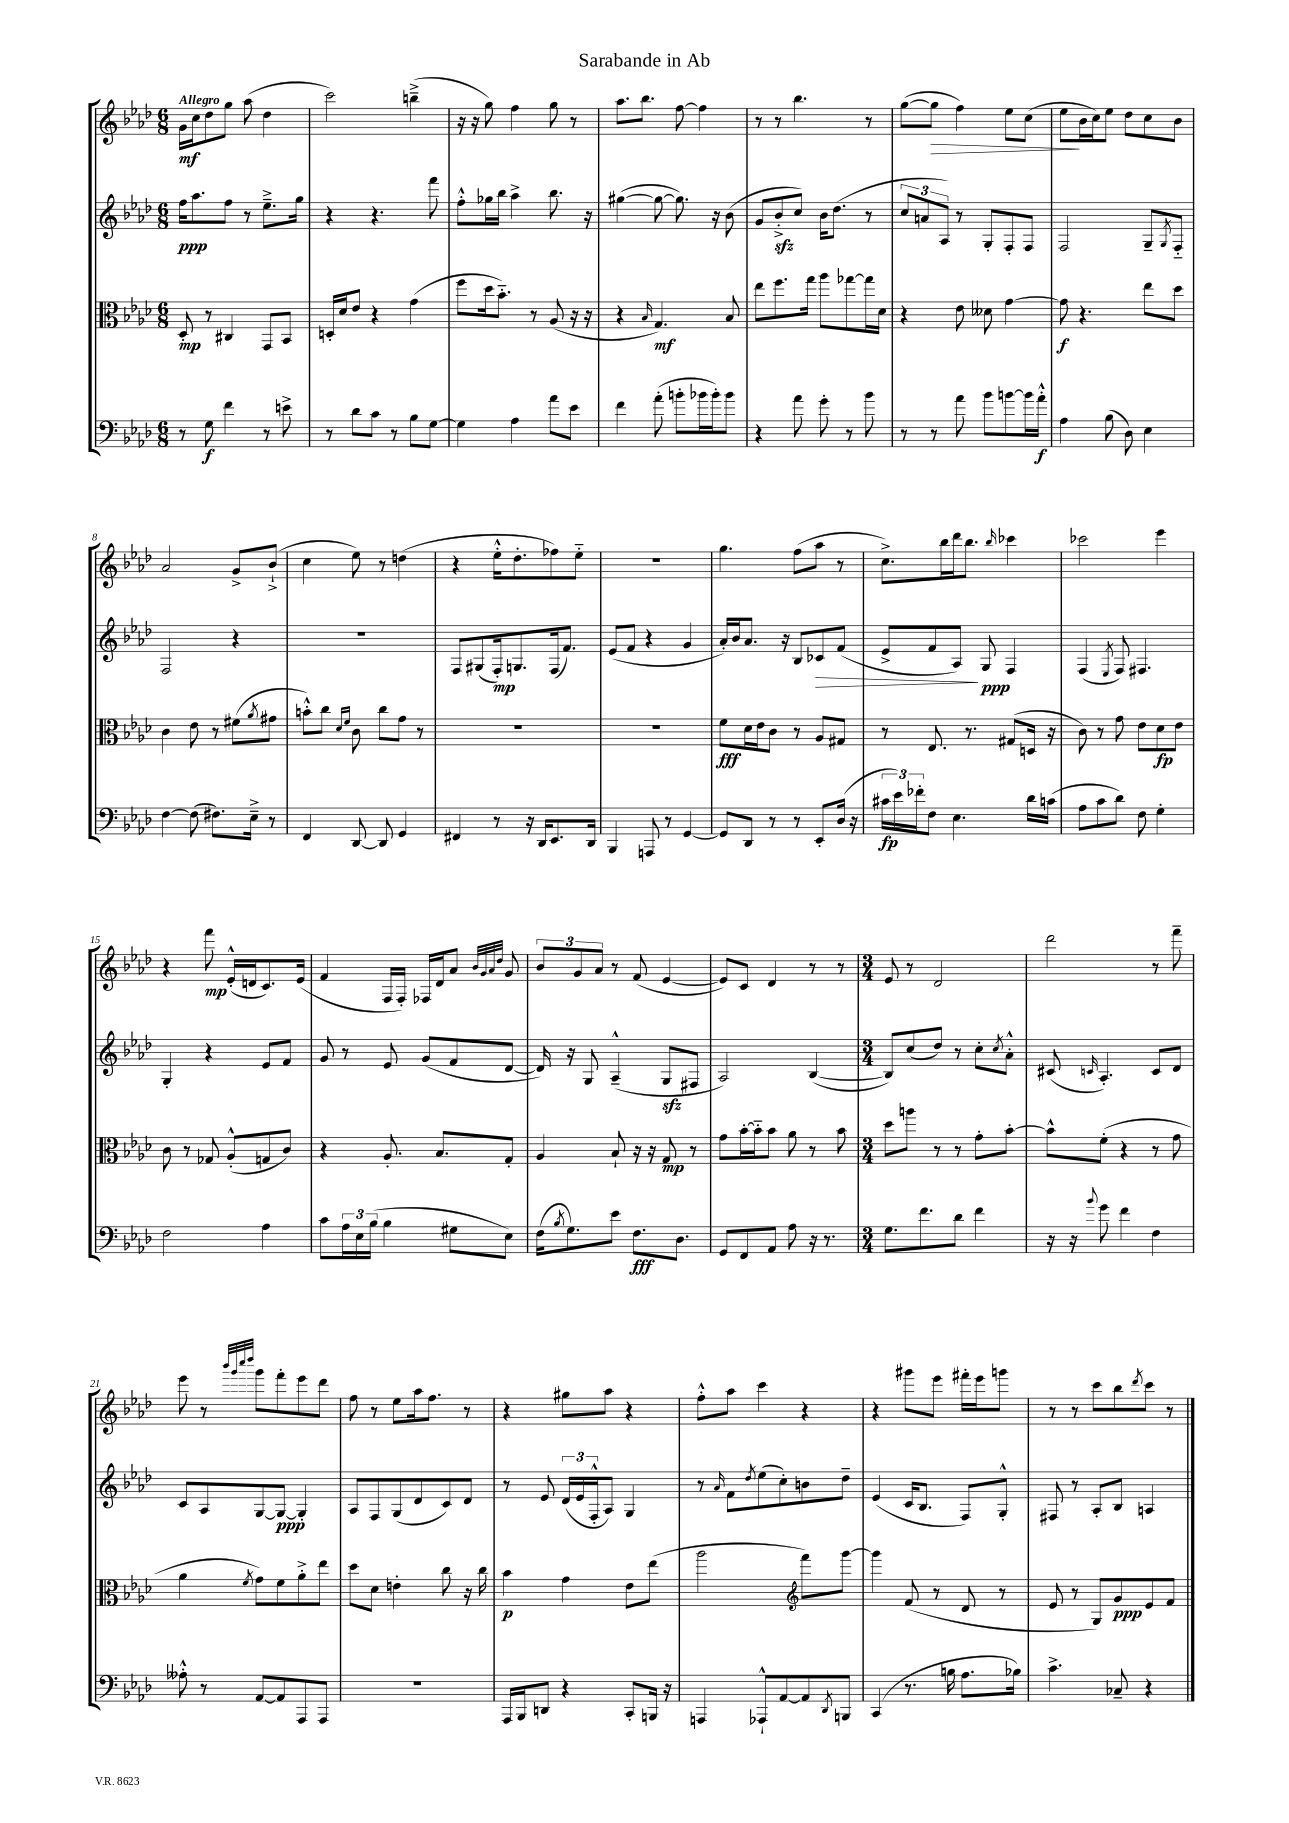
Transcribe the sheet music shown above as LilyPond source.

\header { title = "Sarabande in Ab" }
<<
\new StaffGroup <<
\new Staff = "s0" {
    \clef treble \key aes \major \numericTimeSignature \time 6/8 \tempo "Allegro"
    g'16\mf c''16 des''8 g''8 aes''8( des''4 |
    c'''2) b''4--->( |
    r16 r16 g''8) f''4 g''8 r8 |
    aes''8. bes''8. f''8~ f''4 |
    r8 r8 bes''4. r8 |
    g''8~( g''8\> f''4) ees''8 c''8( |
    ees''8\! bes'16 c''16) ees''8 des''8 c''8 bes'8 |
    aes'2 g'8-> bes'8-!->( |
    c''4 ees''8) r8 d''4( |
    r4 ees''16-.-^ des''8.-. fes''8) ees''8-_ |
    R2. |
    g''4. f''8( aes''8 r8 |
    c''8.->) bes''16 des'''16 bes''8. \grace { bes''16 } ces'''4 |
    ces'''2 ees'''4 |
    r4 f'''8\mp ees'16-.-^( d'16 c'8.) ees'16( |
    f'4 f16 f16-.) fes16 des'16 aes'8 \grace { bes'32 g'32 aes'32 des''32 } g'8 |
    \tuplet 3/2 { bes'8 g'8 aes'8 } r8 f'8( ees'4~ |
    ees'8) c'8 des'4 r8 r8 |
    \numericTimeSignature \time 3/4 ees'8 r8 des'2 |
    des'''2 r8 f'''8-- |
    ees'''8 r8 \grace { bes'''32 g'''32 c''''32 des''''32 } g'''8 f'''8-. ees'''8 des'''8 |
    f''8 r8 ees''8 aes''16 f''8. r8 |
    r4 gis''8 aes''8 r4 |
    f''8-.-^ aes''8 c'''4 r4 |
    r4 gis'''8 ees'''8 fis'''16-. ees'''16 g'''8 |
    r8 r8 c'''8 bes''8 \acciaccatura { des'''8 } c'''8 r8 \bar "|." |
}
\new Staff = "s1" {
    \clef treble \key aes \major \numericTimeSignature \time 6/8
    f''16\ppp aes''8. f''8 r8 ees''8.---> g''16 |
    r4 r4. f'''8 |
    f''8-.-^ ges''16 bes''16 aes''4-> bes''8. r16 |
    gis''4~( gis''8~ gis''8.) r16 bes'8( |
    g'8 bes'8-.->\sfz c''8) bes'16 des''8.( r8 |
    \tuplet 3/2 { c''8 a'8 aes8) } r8 g8-. f8-. f8 |
    f2 g8-- \acciaccatura { g8 } f8-_ |
    f2 r4 |
    R2. |
    f8 gis8( f16-.\mp) g8. f16( f'8.) |
    ees'8( f'8 r4 g'4 |
    aes'16-.) bes'16 aes'8. r16 bes8 ces'8\> f'8( |
    ees'8-> f'8 aes8\!) g8\ppp f4 |
    f4( \acciaccatura { ees8 } f8) fis4. |
    g4-. r4 ees'8 f'8 |
    g'8 r8 ees'8 g'8( f'8 des'8~ |
    des'16) r16 g8 aes4---^( g8\sfz fis8 |
    aes2) bes4~( |
    \numericTimeSignature \time 3/4 bes8) c''8( des''8) r8 c''8-. \acciaccatura { c''8 } aes'8-.-^ |
    cis'8( \grace { c'16 } aes4.-.) c'8 des'8 |
    c'8 aes8 g8~ g8~\ppp g4-. |
    aes8 f8 g8( des'8 c'8) des'8 |
    r8 ees'8 \tuplet 3/2 { des'16( ees'16 f16-.-^ } aes8) g4 |
    r8 \grace { aes'16 } f'8 \acciaccatura { des''8 } ees''8( c''8-.) b'8 des''8-- |
    ees'4( c'16 bes8. f8) g8-.-^ |
    fis8 r8 aes8-. bes8 a4 \bar "|." |
}
\new Staff = "s2" {
    \clef alto \key aes \major \numericTimeSignature \time 6/8
    des8-.\mp r8 cis4 g,8 bes,8 |
    d16-. des'16 ees'8 r4 g'4( |
    f''8 des''16 bes'8.-_) r8 aes8( r16 r16 |
    r4 \grace { bes16 } g4.\mf) bes8 |
    ees''8 f''8. g''16 aes''8 ges''8~ ges''16 des'16 |
    r4 ees'8 deses'8 g'4~ |
    g'8\f r4. ees''8 des''8 |
    c'4 ees'8 r8 fis'8( \acciaccatura { aes'8 } gis'8 |
    b'8-.-^) c''8 \grace { des'16 f'16 } c'8 c''8 g'8 r8 |
    R2. |
    R2. |
    f'8\fff des'16 ees'16 c'8 r8 aes8 gis8 |
    r8 ees8. r8. gis8( d16 r16 |
    c'8) r8 g'8 ees'8 des'8\fp ees'8 |
    c'8 r8 ges8 aes8-.-^( g8 c'8) |
    r4 aes8.-. bes8. g8-. |
    aes4 bes8-! r16 r16 g8\mp r8 |
    g'8 bes'16~-. bes'16-_ bes'8 aes'8 r8 bes'8 |
    \numericTimeSignature \time 3/4 des''8 a''8 r8 r8 g'8-. bes'8~-. |
    bes'8-^ f'8-.( r4 r8 g'8 |
    aes'4 \acciaccatura { f'8 } g'8) f'8 aes'8-.-> ees''8 |
    des''8 des'8 e'4-. c''8 r16 c''16 |
    bes'4\p g'4 ees'8 ees''8( |
    aes''2 \clef treble f'''8) g'''8~ |
    g'''4 f'8( r8 des'8 r8 |
    ees'8 r8 g8) g'8\ppp ees'8 f'8 \bar "|." |
}
\new Staff = "s3" {
    \clef bass \key aes \major \numericTimeSignature \time 6/8
    r8 g8\f f'4 r8 e'8-> |
    r8 des'8 c'8 r8 bes8 g8~ |
    g4 aes4 aes'8 ees'8 |
    f'4 aes'8-.( b'8-. bes'16 bes'16-.) bes'8 |
    r4 aes'8 g'8-. r8 bes'8 |
    r8 r8 aes'8 bes'8 b'8~ b'16 aes'16-.-^\f |
    aes4 bes8( des8) ees4 |
    f4~ f8( fis8.) ees16---> r8 |
    f,4 des,8~ des,8 g,4 |
    fis,4 r8 r16 des,16 ees,8. des,16 |
    bes,,4 a,,8 r8 g,4~ |
    g,8 des,8 r8 r8 ees,8-. des16( r16 |
    \tuplet 3/2 { cis'16\fp ees'16) fes'16-. } f8 ees4. des'16 c'16( |
    aes8 c'8 des'8) f8 g4-. |
    f2 aes4 |
    c'8 \tuplet 3/2 { aes16 ees16 bes16( } bes4 gis8 ees8) |
    f16( \acciaccatura { bes8 } g8.) ees'8 f8.\fff des8. |
    g,8 f,8 aes,8 aes8 r16 r8. |
    \numericTimeSignature \time 3/4 g8. f'8. des'8 f'4 |
    r16 r16 \appoggiatura { bes'8 } g'8 f'4 f4 |
    aeses8-.-^ r8 aes,8~ aes,8 aes,,8 aes,,8 |
    R2. |
    aes,,16 bes,,16 d,8 r4 c,8-. b,,16 r16 |
    a,,4 aes,,8-!-^ aes,8~ aes,8 \acciaccatura { des,8 } b,,8 |
    c,4( r8. b16 aes8. bes16) |
    c'4.-> ces8-- r4 \bar "|." |
}
>>
>>
